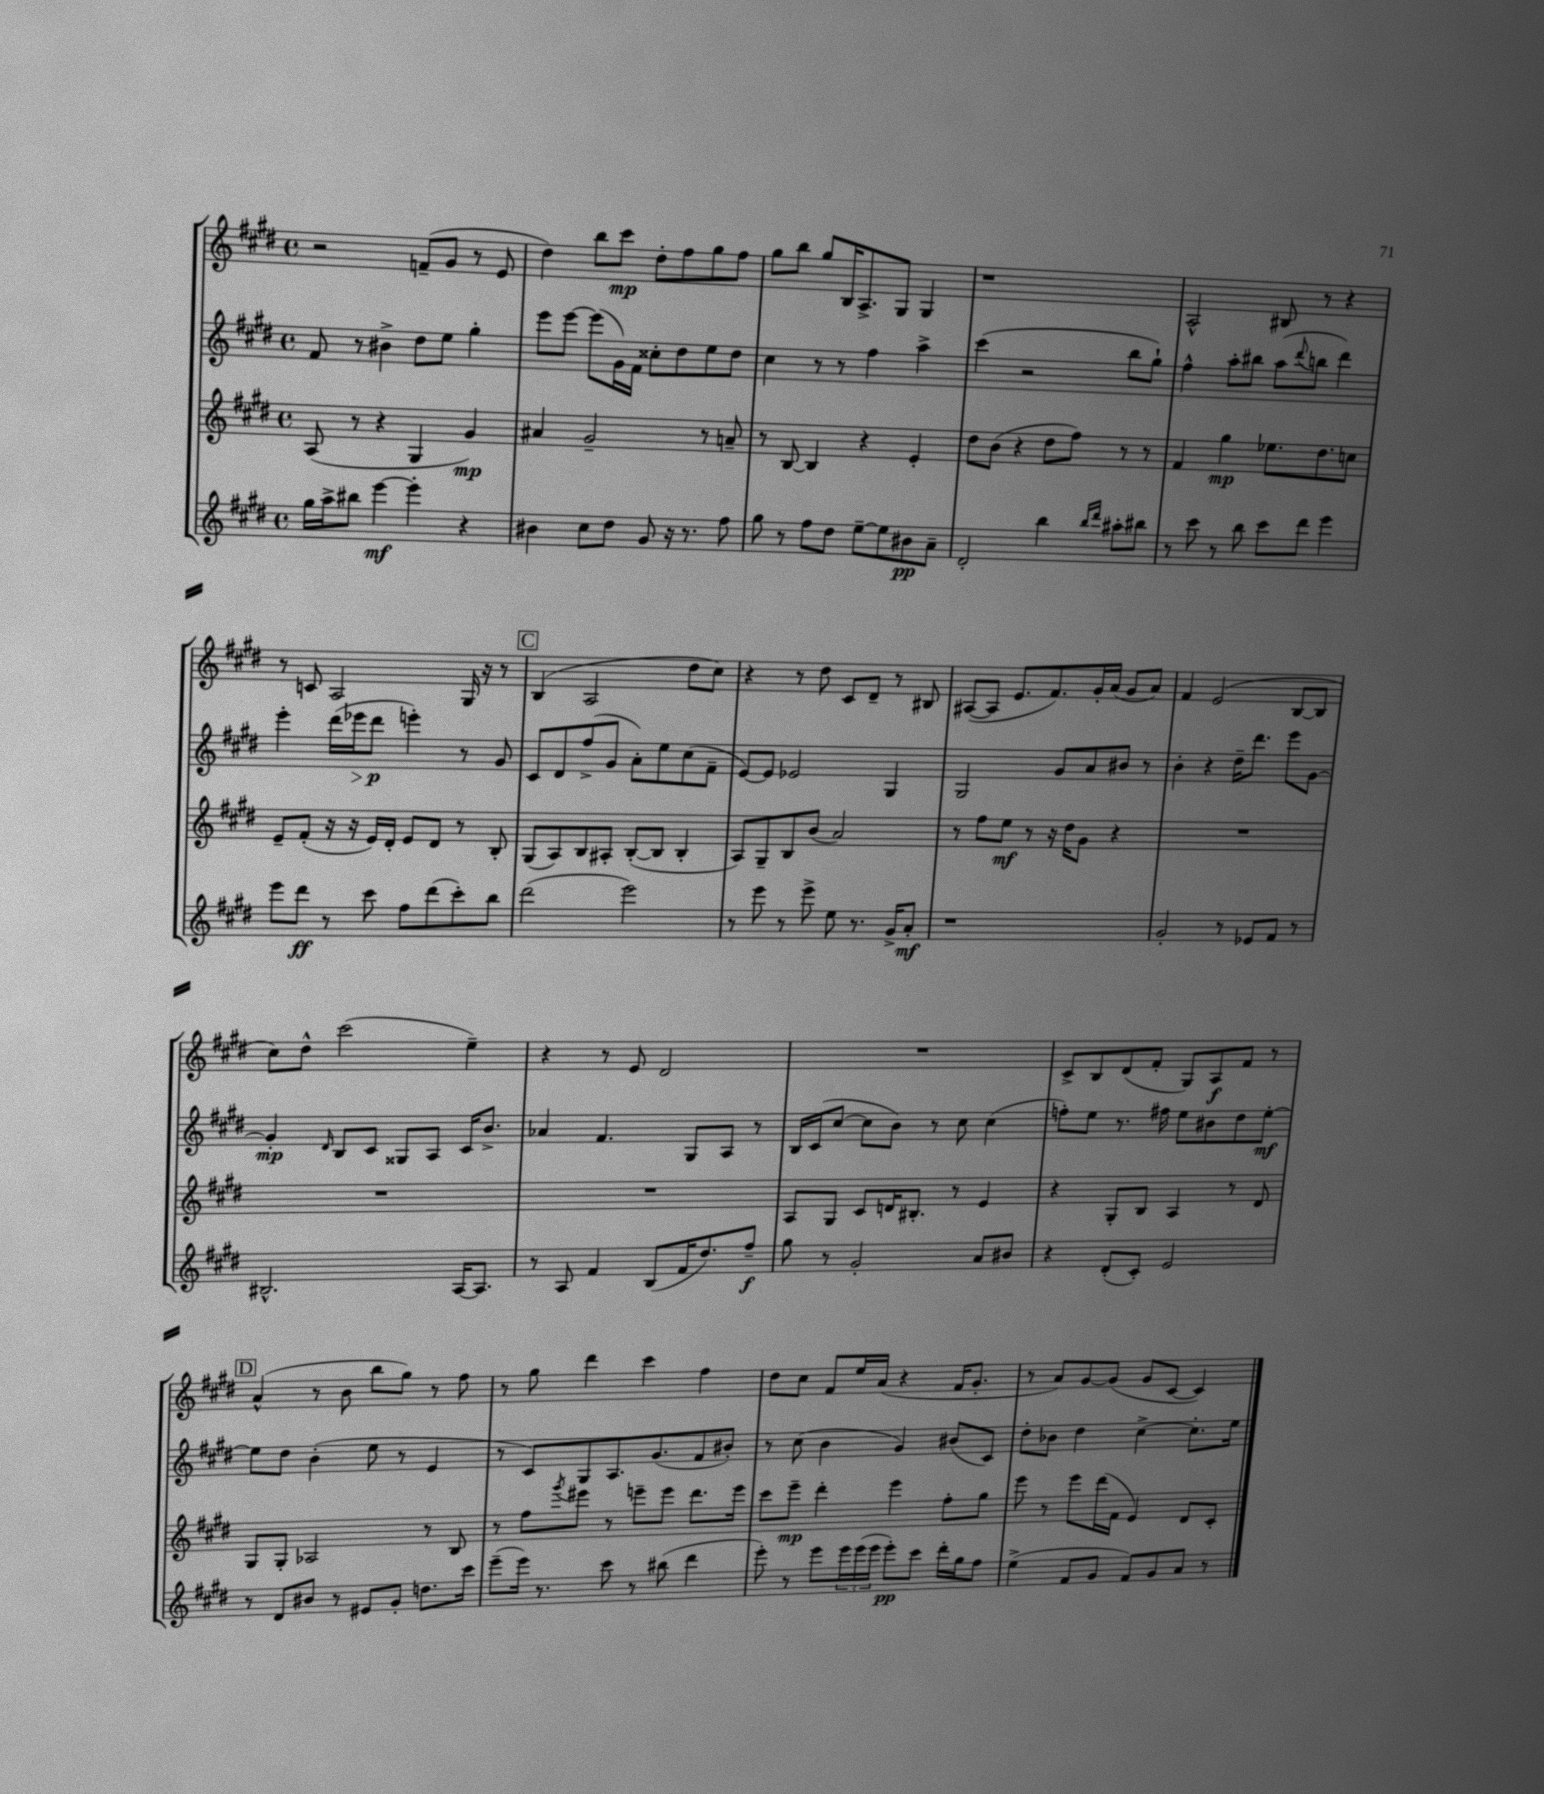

**kern	**dynam	**kern	**dynam	**kern	**dynam	**kern	**dynam
*part4	*part4	*part3	*part3	*part2	*part2	*part1	*part1
*staff4	*staff4	*staff3	*staff3	*staff2	*staff2	*staff1	*staff1
*clefG2	*	*clefG2	*	*clefG2	*	*clefG2	*
*k[f#c#g#d#]	*	*k[f#c#g#d#]	*	*k[f#c#g#d#]	*	*k[f#c#g#d#]	*
*M4/4	*	*M4/4	*	*M4/4	*	*M4/4	*
*met(c)	*	*met(c)	*	*met(c)	*	*met(c)	*
=60	=60	=60	=60	=60	=60	=60	=60
16gg#\LL	.	(8A/	.	8f#/	.	2r	.
16aa^\J	.	.	.	.	.	.	.
8bb#X\J	.	8r	.	8r	.	.	.
[4eee\	mf	4r	.	4b#X^\	.	.	.
4eee'\]	.	4G#/	.	8dd#\L	.	(8fn~/L	.
.	.	.	.	8ee\J	.	8g#/J	.
4r	.	4g#/)	mp	4gg#'\	.	8r	.
.	.	.	.	.	.	8e/	.
=61	=61	=61	=61	=61	=61	=61	=61
4b#X\	.	4a#X/	.	8eee\L	.	4dd#\)	.
.	.	.	.	[8eee\J	.	.	.
8cc#\L	.	2g#~/	.	(8eee\L]	.	8bb\L	.
8dd#\J	.	.	.	16g#\L)	.	8ccc#\J	mp
.	.	.	.	16f#\JJ	.	.	.
8g#/	.	.	.	8cc##X'\L	.	8dd#'\L	.
16r	.	.	.	8dd#\	.	8ff#\	.
8.r	.	.	.	.	.	.	.
.	.	8r	.	8ee\	.	8gg#\	.
8ff#\	.	8an~/	.	8dd#\J	.	8ff#\J	.
=62	=62	=62	=62	=62	=62	=62	=62
8gg#\	.	8r	.	4cc#\	.	8gg#\L	.
8r	.	[8B/	.	.	.	8bb\J	.
8ff#\L	.	4B/]	.	8r	.	8gg#/L	.
8dd#\J	.	.	.	8r	.	16B/K	.
.	.	.	.	.	.	8.A^/	.
[8ee~\L	.	4r	.	4ff#\	.	.	.
8ee\]	.	.	.	.	.	8G#/J	.
8b#X\	pp	4e'/	.	4aa^\	.	4G#/	.
8a~\J	.	.	.	.	.	.	.
=63	=63	=63	=63	=63	=63	=63	=63
2d#'/	.	8dd#\L	.	(4ccc#\	.	1r	.
.	.	(8b\J	.	.	.	.	.
.	.	4r	.	2r	.	.	.
4bb\	.	8dd#\L	.	.	.	.	.
.	.	8ff#\J)	.	.	.	.	.
16qqbb/LL	.	.	.	.	.	.	.
16qqddd#/JJ	.	.	.	.	.	.	.
8aa#X'\L	.	8r	.	8bb\L	.	.	.
8bb#X\J	.	8r	.	8gg#`\J)	.	.	.
=64	=64	=64	=64	=64	=64	=64	=64
8r	.	4f#/	.	4ff#^^\	.	2A^^/	.
8ccc#\	.	.	.	.	.	.	.
8r	.	4gg#\	mp	8aa'\L	.	.	.
8bb\	.	.	.	8bb#X\J	.	.	.
8ccc#\L	.	8.ee-X\L	.	(8aa\L	.	8B#X/	.
.	.	.	.	8qqddd#/	.	.	.
8ddd#\J	.	.	.	8bbn\J	.	8r	.
.	.	8.dd#\	.	.	.	.	.
4eee\	.	.	.	4ddd#\)	.	4r	.
.	.	8ccn\J	.	.	.	.	.
!!LO:LB:g=z
=65	=65	=65	=65	=65	=65	=65	=65
8eee\L	.	8e~/L	.	4eee'\	.	8r	.
8ddd#\J	ff	(8f#'/J	.	.	.	8cn/	.
8r	.	16r	.	(16ddd#\LL	.	2A/	.
!	!	!	!	!	!LO:HP:b	!	!
.	.	16r	.	16eee-X\J	>	.	.
8ccc#\	.	16e/LL)	.	8ddd#\J	p	.	.
.	.	16d#'/JJ	.	.	.	.	.
8ff#\L	.	8e/L	.	4eeen'\)	]	.	.
(8ddd#\	.	8d#/J	.	.	.	.	.
8ccc#'\)	.	8r	.	8r	.	16G#/	.
.	.	.	.	.	.	16r	.
8bb\J	.	8B'/	.	8g#/	.	8r	.
!!LO:REH:place=s1:t=C
=66	=66	=66	=66	=66	=66	=66	=66
(2ddd#\	.	(8G#/L	.	8c#/L	.	(4B/	.
.	.	8A/)	.	8d#/	.	.	.
.	.	8B/	.	(8ff#^/	.	2A/	.
.	.	8A#X'/J	.	8g#/J	.	.	.
2eee\)	.	([8B'/L	.	8a'\L)	.	.	.
.	.	8B/J]	.	8ee\	.	.	.
.	.	4B'/	.	(8cc#\	.	8dd#\L	.
.	.	.	.	8f#~\J	.	8cc#\J)	.
=67	=67	=67	=67	=67	=67	=67	=67
8r	.	8A/L)	.	[8e/L)	.	4r	.
8eee\	.	8G#~/	.	8e/J]	.	.	.
8r	.	8B/	.	2e-X/	.	8r	.
8eee^\	.	(8b/J	.	.	.	8dd#\	.
8ee\	.	2a/)	.	.	.	8c#/L	.
8.r	.	.	.	.	.	8d#~/J	.
.	.	.	.	4G#/	.	8r	.
16g#^/KL	.	.	.	.	.	.	.
8a'/J	mf	.	.	.	.	8B#X/	.
=68	=68	=68	=68	=68	=68	=68	=68
1r	.	8r	.	2G#/	.	([8A#X/L	.
.	.	8ff#\L	.	.	.	8A#/J]	.
.	.	8ee\J	mf	.	.	8.e/L	.
.	.	8r	.	.	.	.	.
.	.	.	.	.	.	8.f#/)	.
.	.	16r	.	8g#/L	.	.	.
.	.	16dd#\KL	.	.	.	.	.
.	.	8g#\J	.	8a/	.	16g#'/L	.
.	.	.	.	.	.	(16a/JJ	.
.	.	4r	.	8b#X/J	.	8g#/L	.
.	.	.	.	8r	.	8a/J)	.
=69	=69	=69	=69	=69	=69	=69	=69
2g#'/	.	1r	.	4b'\	.	4f#/	.
.	.	.	.	4r	.	(2e/	.
8r	.	.	.	16dd#~\KL	.	.	.
.	.	.	.	8.ddd#\J	.	.	.
8e-X/L	.	.	.	.	.	.	.
8f#/J	.	.	.	8eee\L	.	[8B/L	.
8r	.	.	.	[8g#\J	.	8B/J]	.
!!LO:LB:g=z
=70	=70	=70	=70	=70	=70	=70	=70
2.B#X^^/	.	1r	.	4g#'/]	mp	8cc#\L)	.
.	.	.	.	.	.	8dd#^^\J	.
.	.	.	.	16qqd#/	.	.	.
.	.	.	.	8B/L	.	(2ccc#\	.
.	.	.	.	8c#/J	.	.	.
.	.	.	.	8G##X/L	.	.	.
.	.	.	.	8A/J	.	.	.
[16A/KL	.	.	.	16c#/KL	.	4ee~\)	.
8.A/J]	.	.	.	8.b^/J	.	.	.
=71	=71	=71	=71	=71	=71	=71	=71
8r	.	1r	.	4a-X/	.	4r	.
8A/	.	.	.	.	.	.	.
4f#/	.	.	.	4.f#/	.	8r	.
.	.	.	.	.	.	8e/	.
(8B/L	.	.	.	.	.	2d#/	.
16f#/K	.	.	.	8G#/L	.	.	.
8.dd#/)	.	.	.	.	.	.	.
.	.	.	.	8A/J	.	.	.
8ff#~/J	f	.	.	8r	.	.	.
=72	=72	=72	=72	=72	=72	=72	=72
8gg#\	.	8A/L	.	16B/LL	.	1r	.
.	.	.	.	(16c#/J	.	.	.
8r	.	8G#/J	.	[8cc#/J	.	.	.
2g#'/	.	8c#/L	.	8cc#\L]	.	.	.
.	.	16dn/K	.	8b\J)	.	.	.
.	.	8.B#X'/J	.	.	.	.	.
.	.	.	.	8r	.	.	.
.	.	8r	.	8cc#\	.	.	.
8a/L	.	4e/	.	(4cc#\	.	.	.
8b#X/J	.	.	.	.	.	.	.
=73	=73	=73	=73	=73	=73	=73	=73
4r	.	4r	.	8ffn'\L)	.	8c#^/L	.
.	.	.	.	8ee\J	.	8B/	.
(8d#'/L	.	8G#'/L	.	8.r	.	(8d#/	.
8c#'/J)	.	8B/J	.	.	.	8f#'/J	.
.	.	.	.	16ff#X\	.	.	.
2e/	.	4A/	.	8ee\L	.	8G#/L)	.
.	.	.	.	8b#X\	.	8A/	f
.	.	8r	.	8dd#\	.	8f#/J	.
.	.	8d#/	.	[8ee'\J	mf	8r	.
!!LO:LB:g=z
!!LO:REH:place=s1:t=D
=74	=74	=74	=74	=74	=74	=74	=74
8r	.	8G#/L	.	8ee\L]	.	(4a^^/	.
8d#/L	.	8G#'/J	.	8dd#\J	.	.	.
8b#X/J	.	2A-X/	.	(4b'\	.	8r	.
8r	.	.	.	.	.	8b\	.
8e#X/L	.	.	.	8ee\	.	8bb\L	.
8g#'/J	.	.	.	8r	.	8gg#\J)	.
8.ddn\L	.	8r	.	4e/	.	8r	.
.	.	8B/	.	.	.	8ff#\	.
16ccc#\Jk	.	.	.	.	.	.	.
=75	=75	=75	=75	=75	=75	=75	=75
(8eee~\L	.	8r	.	8r	.	8r	.
16eee\Jk)	.	8ff#\L	.	8c#/L)	.	8gg#\	.
8.r	.	.	.	.	.	.	.
.	.	8qggg#/	.	.	.	.	.
.	.	8eee#X\J	.	8G#/	.	4ddd#\	.
8ccc#\	.	8r	.	8.A/	.	.	.
8r	.	8eeen~\L	.	.	.	4ccc#\	.
.	.	.	.	(8.g#/	.	.	.
(8bb#X\	.	8eee\J	.	.	.	.	.
4ddd#\	.	8.ddd#\L	.	8f#/	.	4ff#\	.
.	.	.	.	8b#X'/J)	.	.	.
.	.	16eee\Jk	.	.	.	.	.
=76	=76	=76	=76	=76	=76	=76	=76
8eee'\)	.	8ccc#\L	.	8r	.	8dd#\L	.
8r	.	8eee~\J	mp	(8cc#\	.	8cc#\J	.
8eee\L	.	4ddd#'\	.	4b\	.	8f#/L	.
24eee\L	.	.	.	.	.	16ee/L	.
(24eee\	.	.	.	.	.	.	.
.	.	.	.	.	.	(16a/JJ	.
24eee\JJ	.	.	.	.	.	.	.
8eee'\L)	pp	4eee\	.	4g#/)	.	4r	.
8ccc#\J	.	.	.	.	.	.	.
16ddd#'\LL	.	8ff#'\L	.	(8b#X/L	.	16f#/KL	.
16gg#\J	.	.	.	.	.	8.g#'/J	.
8ff#\J	.	8gg#\J	.	8c#/J)	.	.	.
=77	=77	=77	=77	=77	=77	=77	=77
(4ee^\	.	8eee\	.	8dd#'\L	.	8r	.
.	.	8r	.	8b-X\J	.	8a/L)	.
8f#/L	.	8eee\L	.	4dd#\	.	[8g#/	.
8g#/J	.	(16ddd#\L	.	.	.	(8g#/J]	.
.	.	16f#\JJ	.	.	.	.	.
8f#/L)	.	4e/)	.	[4cc#^\	.	8g#/L	.
8g#/	.	.	.	.	.	[8c#/J	.
8a/J	.	8d#/L	.	8.cc#'\L]	.	4c#/])	.
8r	.	8c#'/J	.	.	.	.	.
.	.	.	.	16ee\Jk	.	.	.
==	==	==	==	==	==	==	==
*-	*-	*-	*-	*-	*-	*-	*-
